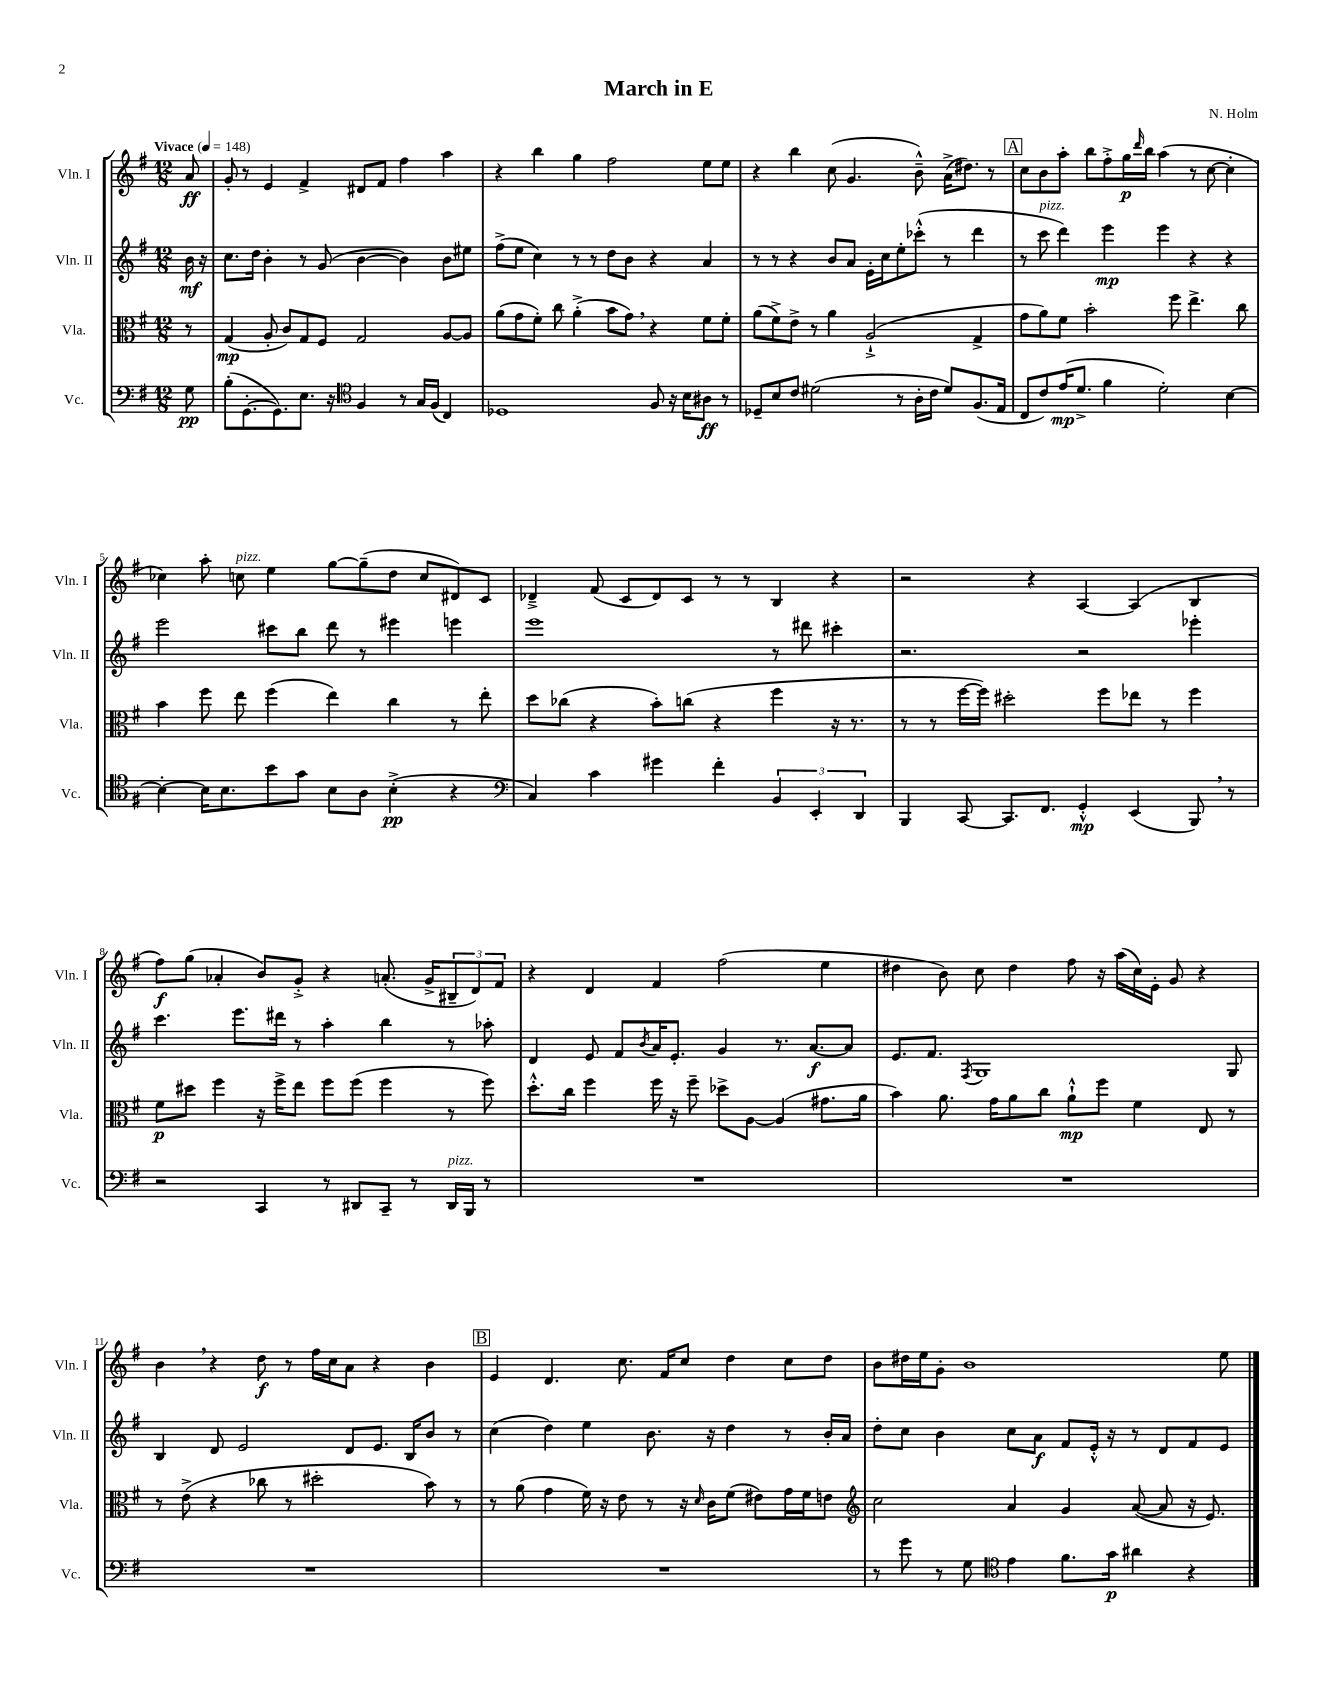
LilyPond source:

\header { title = "March in E" composer = "N. Holm" }
<<
\new StaffGroup <<
\new Staff = "s0" \with { instrumentName = "Vln. I" shortInstrumentName = "Vln. I" } {
    \clef treble \key g \major \numericTimeSignature \time 12/8 \partial 8 \tempo "Vivace" 4 = 148
    a'8\ff |
    g'8-. r8 e'4 fis'4-> dis'8 fis'8 fis''4 a''4 |
    r4 b''4 g''4 fis''2 e''8 e''8 |
    r4 b''4 c''8( g'4. b'8---^) a'16->( dis''8.) r8 |
    \mark \markup { \box "A" } c''8 b'8 a''8-. b''8 fis''8-.-> g''16\p \grace { d'''16 } b''16 a''4( r8 c''8~ c''4-. |
    ces''4) a''8-. c''8^\markup { \italic "pizz." } e''4 g''8~ g''8--( d''8 c''8 dis'8) c'8 |
    des'4---> fis'8( c'8 des'8) c'8 r8 r8 b4 r4 |
    r2 r4 a4~ a4( b4 |
    fis''8\f) g''8( aes'4-. b'8) g'8-.-> r4 a'8.-.( g'16-> \tuplet 3/2 { bis8-- d'8) fis'8 } |
    r4 d'4 fis'4 fis''2( e''4 |
    dis''4 b'8) c''8 dis''4 fis''8 r16 a''16( c''16) e'16-. g'8 r4 |
    b'4 \breathe r4 d''8\f r8 fis''16 c''16 a'8 r4 b'4 |
    \mark \markup { \box "B" } e'4 d'4. c''8. fis'16 c''8 d''4 c''8 d''8 |
    b'8 dis''16 e''16 g'8-. b'1 e''8 \bar "|." |
}
\new Staff = "s1" \with { instrumentName = "Vln. II" shortInstrumentName = "Vln. II" } {
    \clef treble \key g \major \numericTimeSignature \time 12/8 \partial 8
    b'16\mf r16 |
    c''8. d''16 b'4-. r8 g'8( b'4~ b'4) b'8 eis''8 |
    fis''8->( e''8 c''4) r8 r8 d''8 b'8 r4 a'4 |
    r8 r8 r4 b'8 a'8 e'16-. c''16 e''8-. ces'''8-.-^( r8 d'''4 |
    \mark \markup { \box "A" } r8 c'''8^\markup { \italic "pizz." } d'''4) e'''4\mp e'''4 r4 r4 |
    e'''2 cis'''8 b''8 d'''8 r8 eis'''4 e'''4 |
    e'''1 r8 dis'''8 cis'''4-. |
    r2. r2 ees'''4-. |
    c'''4. e'''8. dis'''16 r8 a''4-. b''4 r8 aes''8-. |
    d'4 e'8 fis'8 \acciaccatura { b'8 } a'16 e'8.-. g'4 r8. a'8.~\f a'8 |
    e'8. fis'8. \acciaccatura { fis8 } g1 g8 |
    b4 d'8 e'2 d'8 e'8. b16 b'8 r8 |
    \mark \markup { \box "B" } c''4( d''4) e''4 b'8. r16 d''4 r8 b'16-. a'16 |
    d''8-. c''8 b'4 c''8 a'8\f fis'8 e'16-.-^ r16 r8 d'8 fis'8 e'8 \bar "|." |
}
\new Staff = "s2" \with { instrumentName = "Vla." shortInstrumentName = "Vla." } {
    \clef alto \key g \major \numericTimeSignature \time 12/8 \partial 8
    r8 |
    g4\mp( a8-. c'8) g8 fis8 g2 a8~ a8 |
    a'8( g'8 fis'8-.) c''8 a'4-.->( b'8 g'8) \breathe r4 fis'8 fis'8-. |
    a'8( fis'8->) e'8-> r8 a'4 a2-!->( g4-> |
    \mark \markup { \box "A" } g'8 a'8) fis'8 b'2-. fis''8 e''4.-> c''8 |
    b'4 fis''8 e''8 fis''4( e''4) c''4 r8 e''8-. |
    d''8 ces''8( r4 b'8-.) c''8( r4 fis''4 r16 r8. |
    r8 r8 fis''16~ fis''16) dis''2-. fis''8 ees''8 r8 fis''4 |
    fis'8\p dis''8 fis''4 r16 fis''16-> e''8 fis''8 fis''8( fis''4 r8 fis''8) |
    d''8.-.-^ c''16 fis''4 fis''16 r16 fis''8-- des''8-> a8~ a4( gis'8. a'16 |
    b'4) a'8. g'16 a'8 c''8 a'8-!-^\mp fis''8 fis'4 e8 r8 |
    r8 e'8->( r4 ces''8 r8 dis''2-. b'8) r8 |
    \mark \markup { \box "B" } r8 a'8( g'4 fis'16) r16 e'8 r8 r16 \grace { d'16 } c'16 fis'8( eis'8) g'16 fis'16 e'8 |
    \clef treble c''2 a'4 g'4 a'8~( a'8 r16 e'8.) \bar "|." |
}
\new Staff = "s3" \with { instrumentName = "Vc." shortInstrumentName = "Vc." } {
    \clef bass \key g \major \numericTimeSignature \time 12/8 \partial 8
    g8\pp |
    b8-.( g,8.~-. g,8.) e8. r16 \clef tenor fis4 r8 g16 fis16( c4) |
    des1 fis8 r16 b16 ais8\ff r8 |
    des8-- b8 c'8 dis'2( r8 a16-. c'16 dis'8) fis8.( e16 |
    \mark \markup { \box "A" } c8 c'8) e'16\mp( d'8.-> fis'4 d'2-.) b4~ |
    b4~-. b16 b8. b'8 g'8 b8 a8 b4-.->\pp( r4 |
    \clef bass c4) c'4 gis'4 fis'4-. \tuplet 3/2 { b,4 e,4-. d,4 } |
    b,,4 c,8~ c,8. fis,8. g,4-.-^\mp e,4( b,,8) \breathe r8 |
    r2 c,4 r8 dis,8 c,8-- r8 dis,16^\markup { \italic "pizz." } b,,16 r8 |
    R1. |
    R1. |
    R1. |
    \mark \markup { \box "B" } R1. |
    r8 g'8 r8 g8 \clef tenor e'4 fis'8. g'16\p ais'4 r4 \bar "|." |
}
>>
>>
